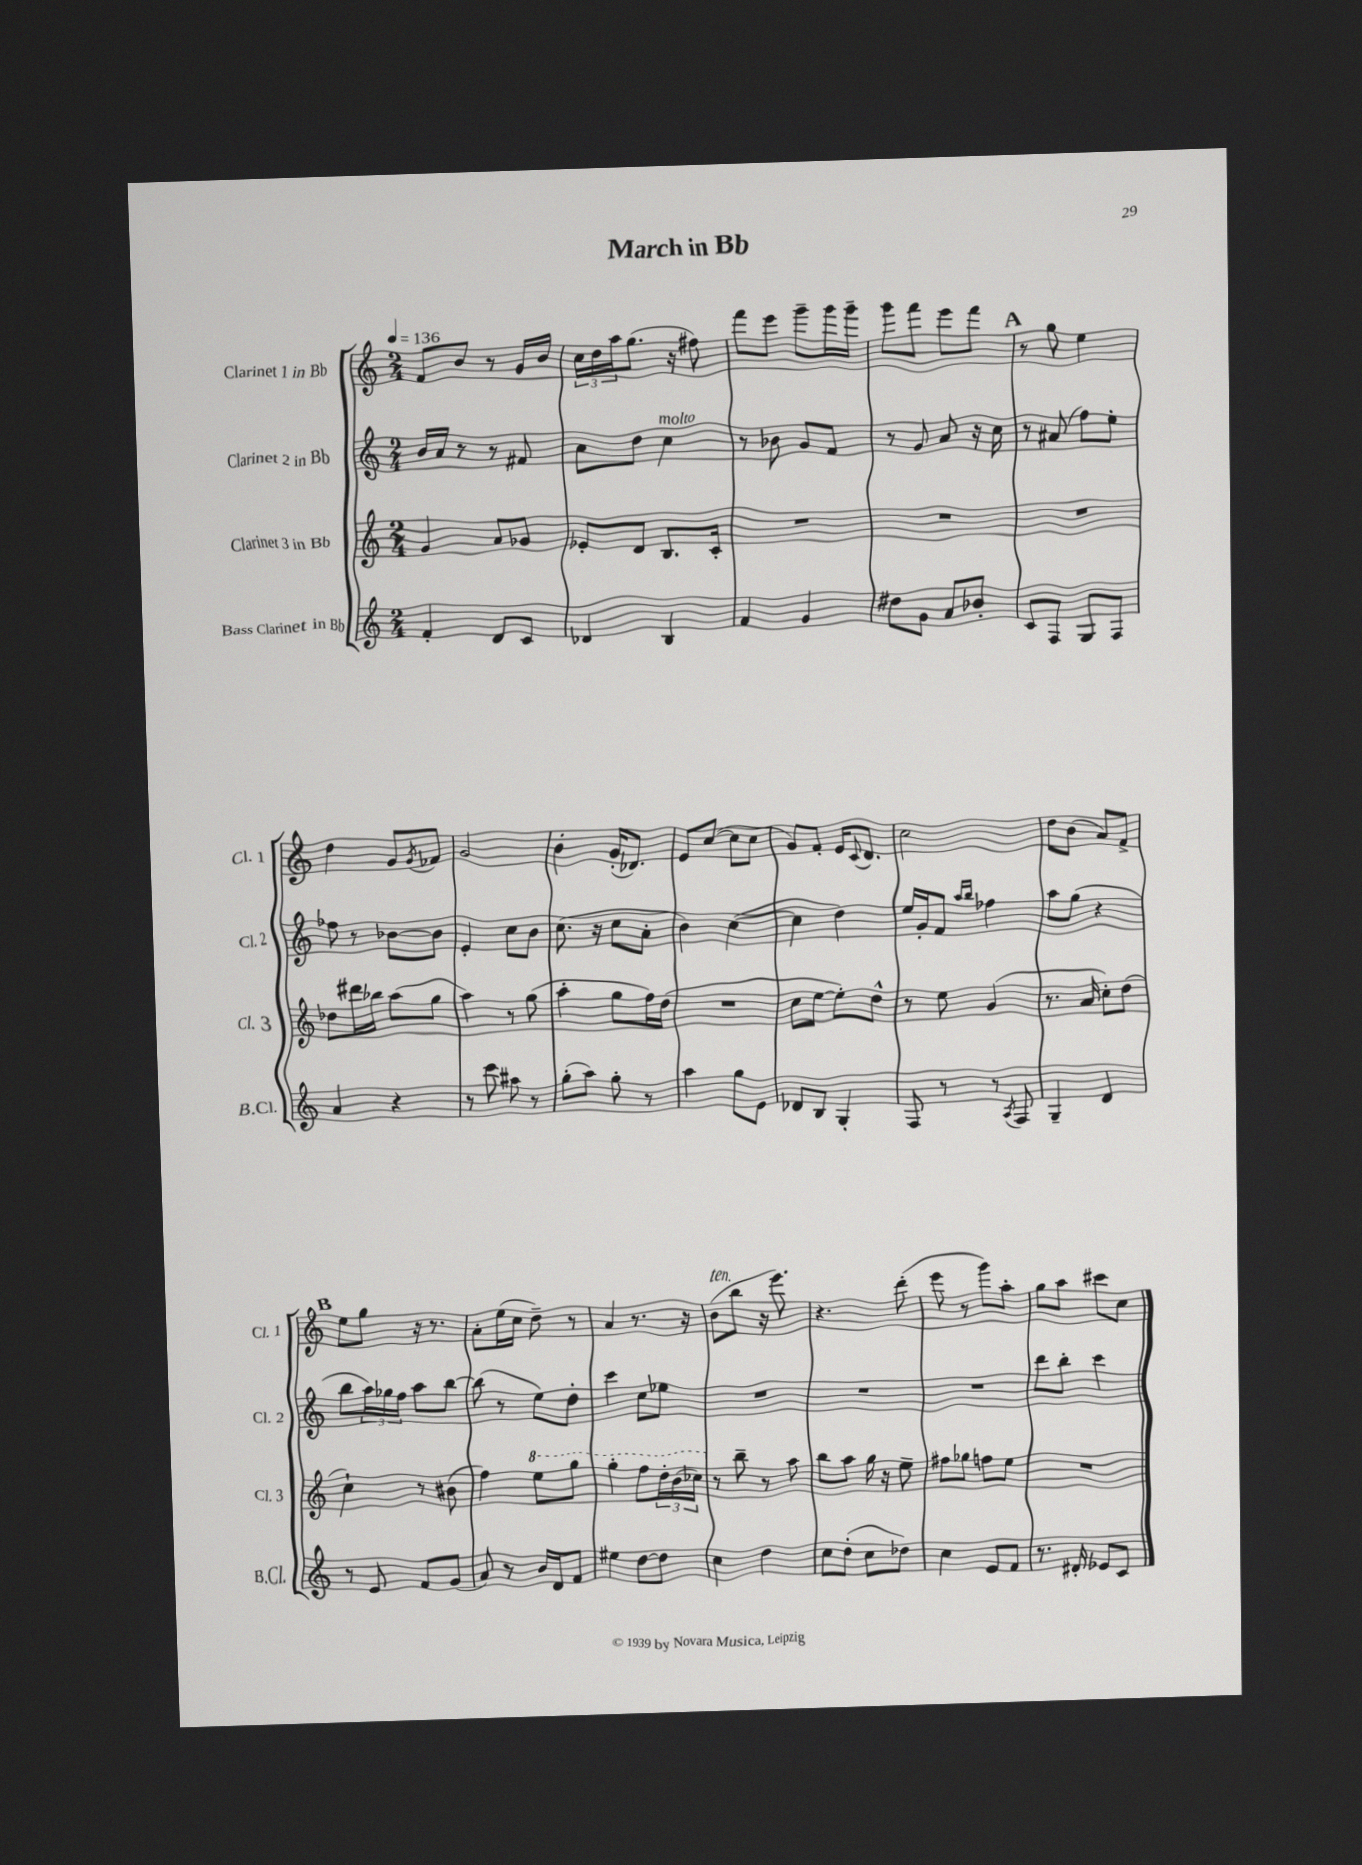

**kern	**kern	**kern	**kern
*staff4	*staff3	*staff2	*staff1
*clefG2	*clefG2	*clefG2	*clefG2
*k[]	*k[]	*k[]	*k[]
*M2/4	*M2/4	*M2/4	*M2/4
*MM136	*MM136	*MM136	*MM136
4f'/	4g/	16b/LL	8f/L
.	.	16a/JJ	.
.	.	8r	8b/J
8d/L	8a/L	8r	8r
8c/J	8g-/J	8f#/	16g/LL
.	.	.	16b/JJ
=	=	=	=
4d-/	8e-'/L	8a\L	24cc\LL
.	.	.	24dd\
.	.	.	24aa\J
.	8d/J	8dd\J	(8.gg\J
4B/	8.B/L	4cc\	.
.	.	.	16r
.	.	.	8ff#\)
.	16c'/Jk	.	.
=	=	=	=
4f/	2r	8r	8fff\L
.	.	8b-\	8eee\J
4g/	.	8g/L	8ggg~\L
.	.	8f/J	16ggg\L
.	.	.	16ggg~\JJ
=	=	=	=
8dd#\L	2r	8r	8ggg\L
8g\J	.	8g/	8fff\J
8a/L	.	8a/	8eee\L
8b-'/J	.	16r	8fff\J
.	.	16cc\	.
=	=	=	=
8c/L	2r	8r	8r
8F/J	.	(8a#/	8gg\
8G/L	.	8ff\L)	4ee\
8F/J	.	8ee'\J	.
=	=	=	=
4a/	8dd-\L	8ff-\	4dd\
.	16ddd#\L	8r	.
.	16bb-\JJ	.	.
4r	(8aa\L	[8b-\L	8g/L
.	.	.	8qg/
.	8gg\J	8b-\]J	8f-/J
=	=	=	=
8r	4aa\)	4e'/	2g/
8ccc\	.	.	.
8aa#\	8r	8cc\L	.
8r	(8gg\	8b\J	.
=	=	=	=
(8gg'\L	4aa'\	(8.cc\	4b'\
8aa\J)	.	.	.
.	.	16r	.
8gg'\	8gg\L	8cc\L	(16g'/LK
.	.	.	8.d-/J)
8r	16ff\L)	8a'\J	.
.	(16dd\JJ	.	.
=	=	=	=
4aa\	2r	4b\)	8e/L
.	.	.	([8cc/J
8gg\L	.	([4cc\	8cc\]L
8e\J	.	.	8cc\J
=	=	=	=
8d-/L	8cc\L	4cc\]	8g/L)
8B/J	[8ee\J	.	8f'/J
4G'/	8ee'\]L)	4dd\)	16e/LK
.	.	.	8qqc/
.	.	.	8.d/J
.	8dd^^\J	.	.
=	=	=	=
8F/	8r	16ee/LL	2cc\
.	.	16g'/J	.
8r	8ee\	8f/J	.
.	.	16qqaa/LL	.
.	.	16qqbb/JJ	.
8r	(4g/	4ff-\	.
8qA/	.	.	.
8F/	.	.	.
=	=	=	=
4G~/	8.r	8aa\L	8dd\L
.	.	(8gg\J	(8b\J
.	16a/	.	.
4d/	8cc'\L)	4r	8a/L)
.	(8dd\J	.	8f^/J
=	=	=	=
8r	4cc`\)	8bb\L	8ee\L
8e/	.	24aa\L)	8gg\J
.	.	24gg-\	.
.	.	24ff\JJ	.
8f/L	8r	8aa\L	16r
.	.	.	8.r
(8g/J	(8b#\	[8bb\J	.
=	=	=	=
8a/)	4ff\)	(8bb\]	8a'\L
8r	.	8r	(16ee\L
.	.	.	16cc\JJ
16b/LL	8eee\L	8ee\L)	8dd~\)
16d/J	.	.	.
8f/J	8ggg\J	8dd'\J	8r
=	=	=	=
4ee#\	4ggg'\	4ccc\	4a/
[8dd\L	8fff\L	8cc\L	8.r
8dd\]J	24ddd'\L	8ee-\J	.
.	(24bb\	.	.
.	.	.	16r
.	24ccc-\JJ)	.	.
=	=	=	=
4cc\	8r	2r	(8b\L
.	8bb~\	.	8bb\J
4dd\	8r	.	16r
.	.	.	8.eee\)
.	8aa\	.	.
=	=	=	=
8cc\L	8bb\L	2r	4.r
(8dd'\J	8aa\J	.	.
8cc\L	16gg\	.	.
.	16r	.	.
8dd-\J)	8ee~\	.	(8ddd'\
=	=	=	=
4cc\	8ff#\L	2r	8eee\
.	8gg-\J	.	8r
8e/L	8ff\L	.	8ggg\L)
8f/J	8ee\J	.	8aa'\J
=	=	=	=
8.r	2r	8ddd\L	8gg\L
.	.	8bb'\J	8aa\J
16d#'/	.	.	.
8e-/L	.	4ccc\	8ccc#\L
8c/J	.	.	8cc\J
==	==	==	==
*-	*-	*-	*-
